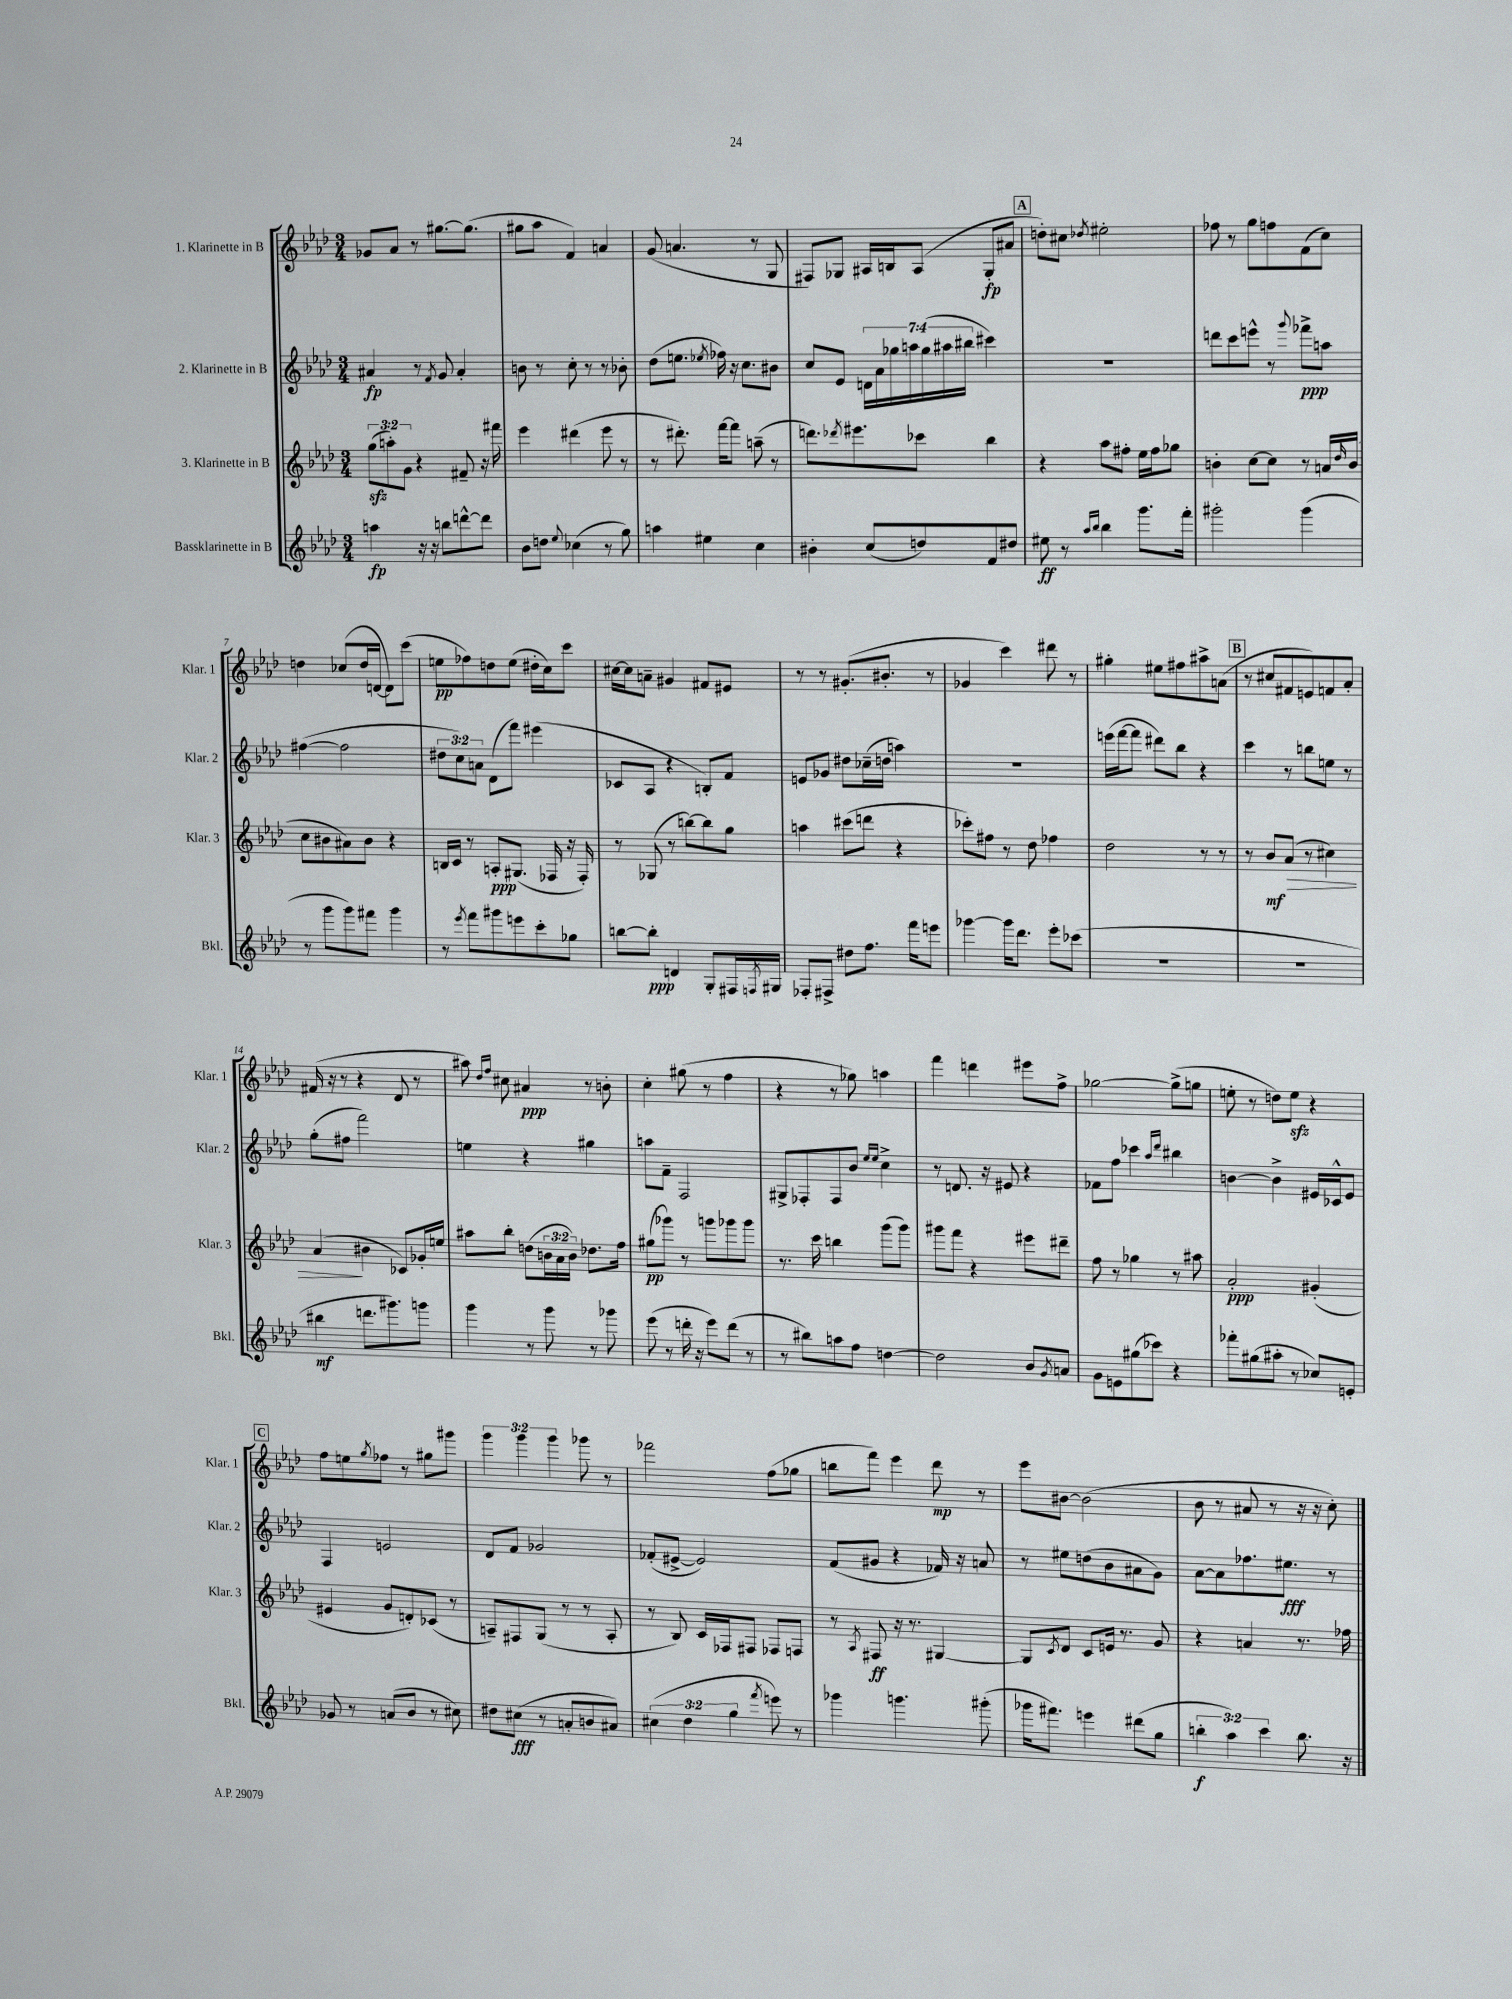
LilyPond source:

<<
\new StaffGroup <<
\new Staff = "s0" \with { instrumentName = "1. Klarinette in B" shortInstrumentName = "Klar. 1" } {
    \clef treble \key aes \major \numericTimeSignature \time 3/4 \override Staff.TupletNumber.text = #tuplet-number::calc-fraction-text
    ges'8 aes'8 r8 gis''8.~ gis''8.( |
    gis''8 aes''8 f'4) a'4 |
    g'8( a'4. r8 g8 |
    fis8) ges8 ais16 b16 ais8( ges8-.\fp ais'8 |
    \mark \markup { \box "A" } d''8-.) cis''8 \acciaccatura { des''8 } eis''2-. |
    fes''8 r8 g''8 f''8 f'8( c''8) |
    d''4 ces''8( d''16 d'16~ d'8) c'''8( |
    e''8\pp fes''8) d''8 e''8( dis''16-. c''16) c'''8 |
    cis''16~ cis''16 a'8-- gis'4 fis'8 eis'8 |
    r8 r8 gis'8.-.( bis'8.-. r8 |
    ges'4 c'''4) dis'''8 r8 |
    gis''4-. eis''8 fis''8 ais''8-> a'8( |
    \mark \markup { \box "B" } r8 cis''8 fis'8 e'8) f'8 aes'8-. |
    fis'16( r16 r8 r4 des'8 r8 |
    ais''8) \grace { des''16 f''16 } cis''8 ais'4\ppp r8 b'8-. |
    c''4-. gis''8( r8 f''4 |
    r4 r8 ges''8) a''4 |
    f'''4 d'''4 eis'''8 f''8-> |
    ges''2~ ges''8->( g''8 |
    e''8-. r8 d''8) e''8\sfz r4 |
    \mark \markup { \box "C" } f''8 e''8 \acciaccatura { g''8 } fes''8 r8 gis''8 gis'''8 |
    \tuplet 3/2 { g'''4 g'''4 g'''4 } ges'''8 r8 |
    fes'''2 f''8( ges''8 |
    b''8 f'''8) ees'''4 des'''8\mp r8 |
    ees'''8 bis'8~ bis'2( |
    bes'8 r8 ais'8 r8 r16 r16 c''8-.) \bar "|." |
}
\new Staff = "s1" \with { instrumentName = "2. Klarinette in B" shortInstrumentName = "Klar. 2" } {
    \clef treble \key aes \major \numericTimeSignature \time 3/4 \override Staff.TupletNumber.text = #tuplet-number::calc-fraction-text
    ais'4\fp r8 \acciaccatura { f'8 } g'8 ais'4-. |
    b'8 r8 c''8-. r8 r8 bes'8-. |
    des''8( e''8. \acciaccatura { ees''8 } fes''16) r16 c''8. bis'8 |
    c''8 ees'8 \tuplet 7/4 { d'16 aes'16 ges''16 a''16 ges''16( ais''16 bis''16 } cis'''4) |
    \mark \markup { \box "A" } R2. |
    d'''8 c'''8 e'''8-^ r8 \appoggiatura { g'''8 } fes'''8->\ppp a''8 |
    fis''4~( fis''2 |
    \tuplet 3/2 { dis''8 c''8) a'8 } des'8( f'''8) eis'''4( |
    ces'8 aes8 r4 b8-.) f'8 |
    e'8 ges'8 dis''8 ces''16--( d''16 a''4) |
    R2. |
    e'''16( f'''16~ f'''8 dis'''8) bes''8 r4 |
    \mark \markup { \box "B" } c'''4 r8 b''8 e''8 r8 |
    g''8-.( fis''8 f'''2) |
    e''4 r4 gis''4 |
    a''8 f'8-- f2 |
    gis8-> fes8-. fes8 bes'8 \grace { ees''16 ees''16 } c''4-> |
    r8 d'8. r16 eis'8 r4 |
    fes'8 f''8 ces'''4 \grace { aes''16 des'''16 } bis''4 |
    b'4~ b'4-> eis'16 ces'16-^ eis'8 |
    \mark \markup { \box "C" } f4 e'2 |
    des'8 f'8 ges'2 |
    fes'8-.( eis'8~-> eis'2) |
    f'8( gis'8 r4 fes'16) r16 a'8 |
    r8 eis''8 d''8( bes'8 ais'8 g'8) |
    aes'8~ aes'8 fes''8. eis''8.\fff r8 \bar "|." |
}
\new Staff = "s2" \with { instrumentName = "3. Klarinette in B" shortInstrumentName = "Klar. 3" } {
    \clef treble \key aes \major \numericTimeSignature \time 3/4 \override Staff.TupletNumber.text = #tuplet-number::calc-fraction-text
    \tuplet 3/2 { g''8\sfz( a''8-.) g'8 } r4 fis'8-- r16 fis'''16 |
    ees'''4 dis'''4( ees'''8 r8 |
    r8 dis'''8.-.) f'''16~ f'''8 a''8--( r8 |
    d'''8.) \acciaccatura { des'''8 } eis'''8. ces'''8 bes''4 |
    \mark \markup { \box "A" } r4 aes''8 fis''8-. ees''16 fis''16 ges''8 |
    b'4-. c''8~ c''8 r8 a'16 \grace { des''16 } b'16( |
    c''8 bis'8 ais'8) bis'8 r4 |
    b16 c'16 r8 a8-.\ppp gis8.( fes16 r16 fes16-.) |
    r8 ges8( r8 b''8~) b''8 g''8 |
    a''4 cis'''8( d'''8 r4 |
    ces'''8-.) fis''8 r8 des''8 fes''4 |
    des''2 r8 r8 |
    \mark \markup { \box "B" } r8 bes'8\mf\> aes'8( r8 cis''4) |
    aes'4\!( bis'4 ces'8) ges'16-. e''16 |
    ais''8 bes''8-. d''8( \tuplet 3/2 { b'16 aes'16 b'16) } des''8. f''16 |
    gis''8\pp( ges'''8) r8 g'''8 ges'''8 ges'''8 |
    r8. c'''16 b''4 g'''8( g'''8) |
    gis'''8 f'''8 r4 eis'''8 dis'''8-- |
    f''8 r8 ges''4 r8 ais''8 |
    aes'2-.\ppp gis'4-.( |
    \mark \markup { \box "C" } eis'4 g'8 d'8-.) ces'8( r8 |
    a8--) fis8 g8( r8 r8 a8-. |
    r8 bes8) c'16 fes16 fis8 fes8 f8 |
    r8 \acciaccatura { aes8 } fis8\ff r16 r8. gis4~ |
    gis8 \acciaccatura { c'8 } des'8 c'8 e'16 r8. g'8 |
    r4 a'4 r8. fes''16 \bar "|." |
}
\new Staff = "s3" \with { instrumentName = "Bassklarinette in B" shortInstrumentName = "Bkl." } {
    \clef treble \key aes \major \numericTimeSignature \time 3/4 \override Staff.TupletNumber.text = #tuplet-number::calc-fraction-text
    a''4\fp r16 r16 b''8 d'''8~-^ d'''8 |
    bes'8 d''8 \appoggiatura { ees''8 } ces''4( r8 g''8) |
    a''4 eis''4 c''4 |
    bis'4-. c''8( d''8) f'8 dis''8 |
    \mark \markup { \box "A" } eis''8\ff r8 \grace { aes''16 bes''16 } bes''4 g'''8. f'''16-. |
    gis'''2-. gis'''4( |
    r8 g'''8 g'''8) fis'''8 g'''4 |
    r8 \acciaccatura { ees'''8 } f'''8 gis'''8 e'''8 c'''8-. ges''8 |
    b''8~ b''8-.\ppp d'4 g8-. fis16 \acciaccatura { f8 } gis16 |
    fes8-. fis8-> dis''8 f''8. f'''16 e'''8 |
    ges'''4~ ges'''16 des'''8. ees'''8-. ces'''8( |
    R2. |
    \mark \markup { \box "B" } R2. |
    bis''4\mf d'''8. gis'''8.) g'''8 |
    g'''4 r8 g'''8 r8 ges'''8 |
    ees'''8( r8 d'''16-. r16 ees'''8) d'''8( r8 |
    r8 bis''8) a''8 f''8 d''4~ |
    d''2 bes'8 \acciaccatura { g'8 } a'8 |
    g'8 e'8 gis''8( ces'''8) r4 |
    fes'''8-. gis''8( ais''8-. r8 ces''8) e'8-. |
    \mark \markup { \box "C" } ges'8 r8 a'8( bes'8 r8 cis''8) |
    dis''8 cis''8\fff( r8 a'8-. b'8 ais'8) |
    \tuplet 3/2 { cis''4( des''4 g''4 } \acciaccatura { f'''8 } e'''8) r8 |
    ges'''4 g'''4. gis'''8-.( |
    ges'''16 fis'''8.) e'''4 dis'''8( g''8 |
    \tuplet 3/2 { b''4-.\f aes''4) c'''4 } b''8. r16 \bar "|." |
}
>>
>>
